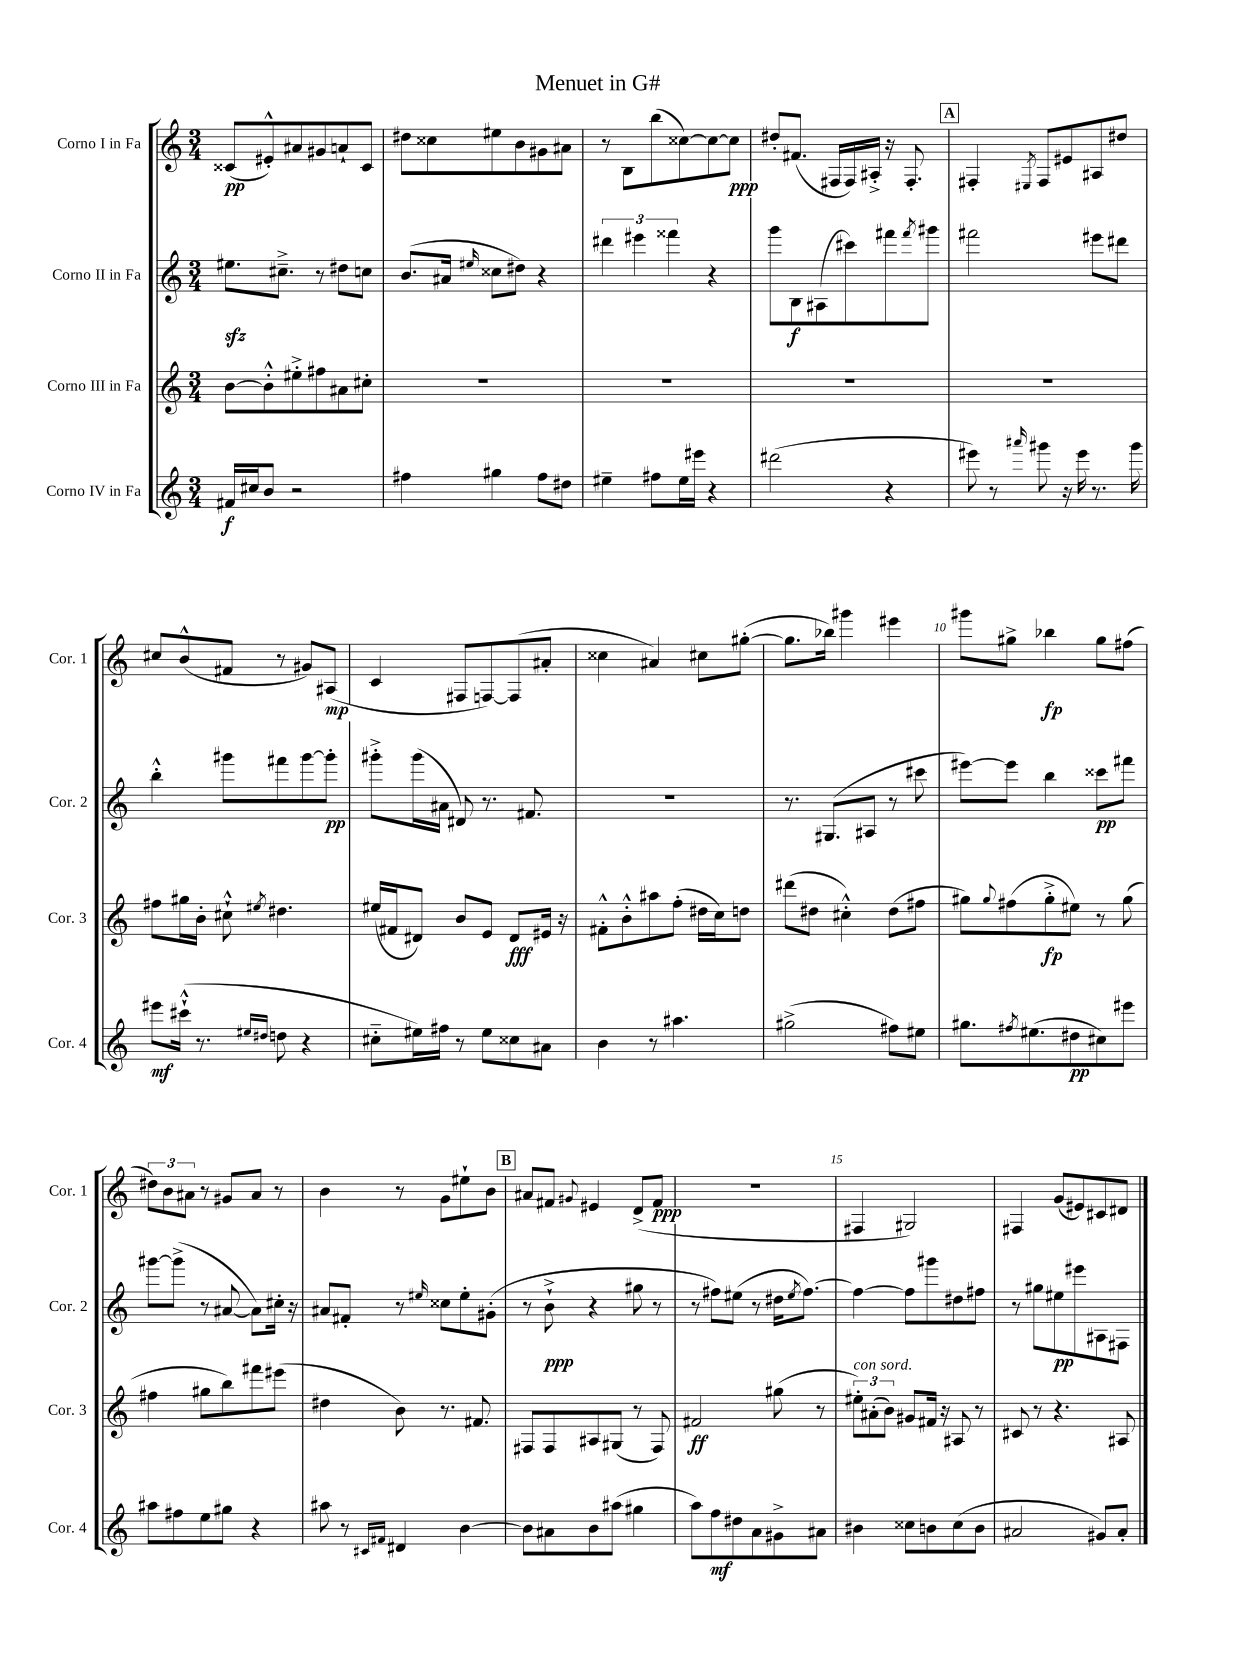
\header { title = "Menuet in G#" }
<<
\new StaffGroup <<
\new Staff = "s0" \with { instrumentName = "Corno I in Fa" shortInstrumentName = "Cor. 1" } {
    \clef treble \key c \major \numericTimeSignature \time 3/4
    cisis'8\pp( eis'8-.-^) ais'8 gis'8 a'8-! cisis'8 |
    dis''8 cisis''8 eis''8 b'8 gis'8 ais'8 |
    r8 b8 b''8( cisis''8~) cisis''8~ cisis''8\ppp |
    dis''8-. fis'8.( fis16 fis16) ais16-.-> r16 fis8.-. |
    \mark \markup { \box "A" } fis4-. \acciaccatura { eis8 } fis8 eis'8 ais8 dis''8 |
    cis''8 b'8-^( fis'8 r8 gis'8) ais8\mp( |
    c'4 fis8 f8~) f8( ais'8-. |
    cisis''4 ais'4) cis''8 gis''8~-.( |
    gis''8. bes''16) gis'''4 eis'''4 |
    gis'''8 gis''8-> bes''4\fp gis''8 fis''8( |
    \tuplet 3/2 { dis''8) b'8 ais'8 } r8 gis'8 ais'8 r8 |
    b'4 r8 g'8 eis''8-! b'8 |
    \mark \markup { \box "B" } ais'8 fis'8 \appoggiatura { gis'8 } eis'4 d'8->( fis'8\ppp |
    R2. |
    fis4 gis2) |
    fis4 g'8( eis'8) cis'8 dis'8 \bar "|." |
}
\new Staff = "s1" \with { instrumentName = "Corno II in Fa" shortInstrumentName = "Cor. 2" } {
    \clef treble \key c \major \numericTimeSignature \time 3/4
    eis''8.\sfz cis''8.---> r8 dis''8 c''8 |
    b'8.( ais'16 \grace { eis''16 } cisis''8 dis''8) r4 |
    \tuplet 3/2 { dis'''4 eis'''4 fisis'''4 } r4 |
    g'''8 b8\f ais8( cis'''8) fis'''8 \acciaccatura { fis'''8 } gis'''8 |
    \mark \markup { \box "A" } fis'''2 eis'''8 dis'''8 |
    b''4-.-^ gis'''8 fis'''8 gis'''8~ gis'''8-.\pp |
    gis'''8-.-> gis'''16( ais'16 dis'8) r8. fis'8. |
    R2. |
    r8. gis8.( ais8 r8 cis'''8 |
    eis'''8~) eis'''8 b''4 cisis'''8\pp fis'''8 |
    gis'''8~ gis'''8->( r8 ais'8~ ais'8) cis''16-. r16 |
    ais'8 fis'8-. r8 \grace { eis''16 } cisis''8 eis''8-. gis'8-.( |
    \mark \markup { \box "B" } r8 b'8-!->\ppp r4 gis''8 r8 |
    r8 fis''8) eis''8( r8 dis''16 \acciaccatura { eis''8 } fis''8.~) |
    fis''4~ fis''8 gis'''8 dis''8 fis''8 |
    r8 gis''8 eis''8\pp eis'''8 ais8 fis8 \bar "|." |
}
\new Staff = "s2" \with { instrumentName = "Corno III in Fa" shortInstrumentName = "Cor. 3" } {
    \clef treble \key c \major \numericTimeSignature \time 3/4
    b'8~ b'8-.-^ eis''8-.-> fis''8 ais'8 cis''8-. |
    R2. |
    R2. |
    R2. |
    \mark \markup { \box "A" } R2. |
    fis''8 gis''16 b'16-. cis''8-!-^ \acciaccatura { eis''8 } dis''4. |
    eis''16( fis'16 dis'8) b'8 e'8 dis'8\fff eis'16 r16 |
    fis'8-.-^ b'8-.-^ ais''8 f''8-.( dis''16 c''16) d''8 |
    dis'''8( dis''8 cis''4-.-^) dis''8( fis''8 |
    gis''8) \appoggiatura { gis''8 } fis''8( gis''8-.->\fp eis''8) r8 gis''8( |
    fis''4 gis''8 b''8) fis'''8 eis'''8( |
    dis''4 b'8) r8. fis'8. |
    \mark \markup { \box "B" } fis8 fis8 ais8 gis8( r8 fis8) |
    fis'2\ff gis''8( r8 |
    \tuplet 3/2 { eis''8-.^\markup { \italic "con sord." }) ais'8-.( b'8) } gis'8 fis'16 r16 ais8 r8 |
    cis'8 r8 r4. ais8 \bar "|." |
}
\new Staff = "s3" \with { instrumentName = "Corno IV in Fa" shortInstrumentName = "Cor. 4" } {
    \clef treble \key c \major \numericTimeSignature \time 3/4
    fis'16\f cis''16 b'8 r2 |
    fis''4 gis''4 fis''8 dis''8 |
    eis''4-- fis''8 eis''16 eis'''16 r4 |
    dis'''2( r4 |
    \mark \markup { \box "A" } eis'''8) r8 \grace { ais'''16 } gis'''8 r16 eis'''16 r8. gis'''16 |
    eis'''8\mf cis'''16-!-^( r8. \grace { eis''16 dis''16 } d''8 r4 |
    cis''8-_ eis''16) fis''16 r8 eis''8 cisis''8 ais'8 |
    b'4 r8 ais''4. |
    gis''2->( fis''8) eis''8 |
    gis''8. \acciaccatura { fis''8 } eis''8.( dis''8\pp cis''8) eis'''8 |
    ais''8 fis''8 e''8 gis''8 r4 |
    ais''8 r8 \grace { cis'16 fis'16 } dis'4 b'4~ |
    \mark \markup { \box "B" } b'8 ais'8 b'8 ais''8( gis''4 |
    a''8) f''8\mf dis''8 a'8 gis'8-> ais'8 |
    bis'4 cisis''8 b'8 cisis''8( b'8 |
    ais'2 gis'8) ais'8-. \bar "|." |
}
>>
>>
\layout { \context { \Score \override BarNumber.break-visibility = ##(#f #t #t) barNumberVisibility = #(every-nth-bar-number-visible 5) } }
